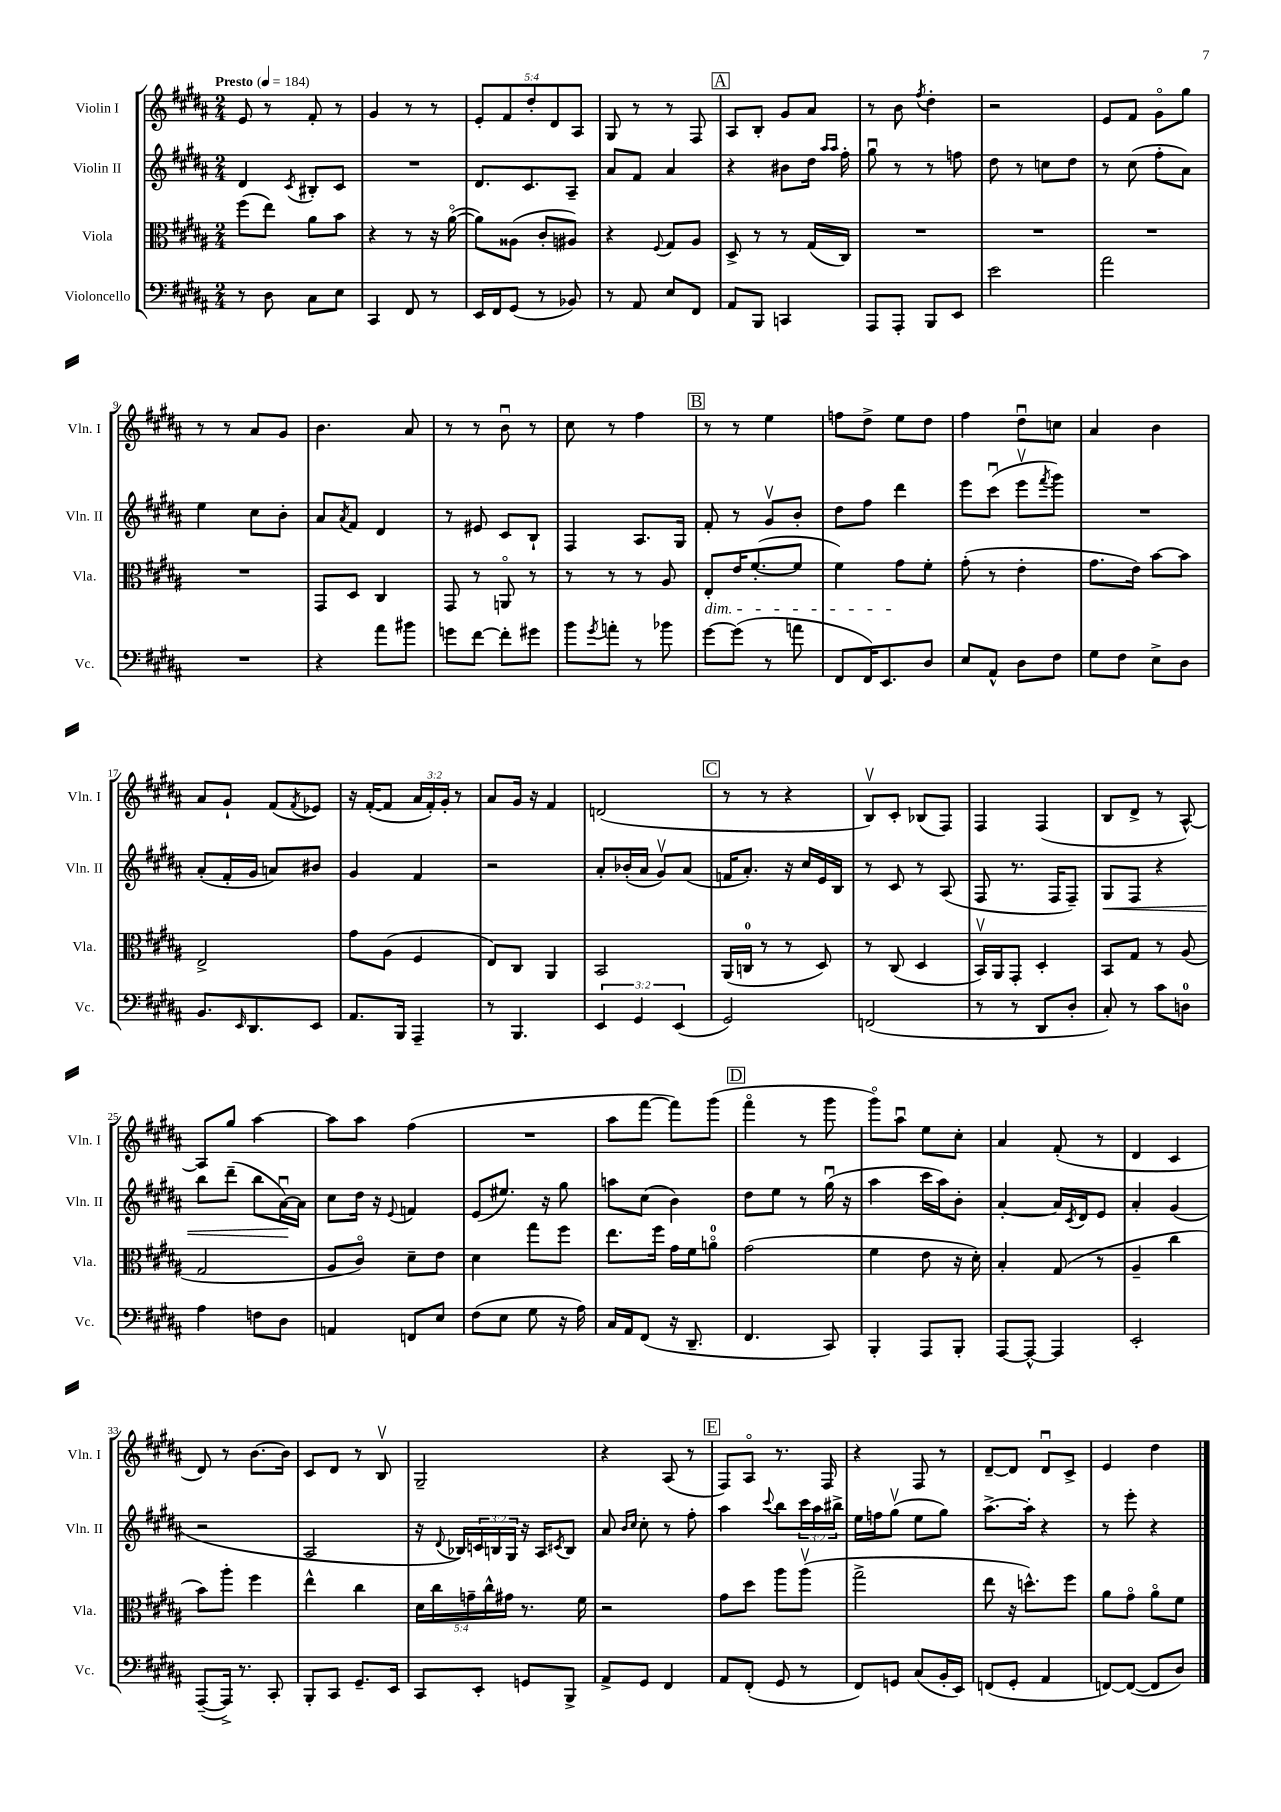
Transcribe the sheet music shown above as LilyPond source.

<<
\new StaffGroup <<
\new Staff = "s0" \with { instrumentName = "Violin I" shortInstrumentName = "Vln. I" } {
    \clef treble \key b \major \numericTimeSignature \time 2/4 \override Staff.TupletNumber.text = #tuplet-number::calc-fraction-text \tempo "Presto" 4 = 184
    e'8 r8 fis'8-. r8 |
    gis'4 r8 r8 |
    \tuplet 5/4 { e'8-. fis'8 dis''8-. dis'8 ais8 } |
    gis8 r8 r8 fis8 |
    \mark \markup { \box "A" } ais8 b8-. gis'8 ais'8 |
    r8 b'8 \acciaccatura { fis''8 } dis''4-. |
    r2 |
    e'8 fis'8 gis'8\flageolet gis''8 |
    r8 r8 ais'8 gis'8 |
    b'4. ais'8 |
    r8 r8 b'8\downbow r8 |
    cis''8 r8 fis''4 |
    \mark \markup { \box "B" } r8 r8 e''4 |
    f''8 dis''8-> e''8 dis''8 |
    fis''4 dis''8\downbow c''8 |
    ais'4 b'4 |
    ais'8 gis'8-! fis'8( \acciaccatura { fis'8 } ees'8) |
    r16 fis'16~-.( fis'8 \tuplet 3/2 { ais'16 fis'16-.) gis'16-. } r8 |
    ais'8 gis'16 r16 fis'4 |
    d'2( |
    \mark \markup { \box "C" } r8 r8 r4 |
    b8\upbow) cis'8-. bes8( fis8) |
    fis4 fis4( |
    b8 dis'8-> r8 ais8~-^) |
    ais8 gis''8 ais''4~ |
    ais''8 ais''8 fis''4( |
    R2 |
    ais''8 fis'''8~ fis'''8) gis'''8( |
    \mark \markup { \box "D" } fis'''4\flageolet r8 gis'''8 |
    gis'''8\flageolet) ais''8\downbow e''8 cis''8-. |
    ais'4 fis'8-.( r8 |
    dis'4 cis'4 |
    dis'8) r8 b'8.~ b'16 |
    cis'8 dis'8 r8 b8\upbow |
    gis2-- |
    r4 ais8( r8 |
    \mark \markup { \box "E" } fis8) ais8\flageolet r8. fis16 |
    r4 fis8 r8 |
    dis'8~-- dis'8 dis'8\downbow cis'8-> |
    e'4 dis''4 \bar "|." |
}
\new Staff = "s1" \with { instrumentName = "Violin II" shortInstrumentName = "Vln. II" } {
    \clef treble \key b \major \numericTimeSignature \time 2/4 \override Staff.TupletNumber.text = #tuplet-number::calc-fraction-text
    dis'4 \acciaccatura { cis'8 } bis8-. cis'8 |
    R2 |
    dis'8. cis'8. ais8-- |
    ais'8 fis'8 ais'4 |
    \mark \markup { \box "A" } r4 bis'8 dis''16 \grace { ais''16 ais''16 } fis''16-. |
    gis''8\downbow r8 r8 f''8 |
    dis''8 r8 c''8 dis''8 |
    r8 cis''8( fis''8-. ais'8) |
    e''4 cis''8 b'8-. |
    ais'8 \acciaccatura { ais'8 } fis'8 dis'4 |
    r8 eis'8 cis'8 b8-! |
    fis4 ais8. gis16 |
    \mark \markup { \box "B" } fis'8-. r8 gis'8\upbow b'8-. |
    dis''8 fis''8 dis'''4 |
    e'''8 cis'''8\downbow( e'''8\upbow \acciaccatura { fis'''8 } gis'''8) |
    R2 |
    ais'8-.( fis'16-. gis'16 a'8) bis'8 |
    gis'4 fis'4 |
    r2 |
    ais'8-. bes'16-.( ais'16 gis'8\upbow) ais'8( |
    \mark \markup { \box "C" } f'16 ais'8.-.) r16 cis''16 e'16 b16 |
    r8 cis'8 r8 ais8( |
    fis8 r8. fis16 fis8--) |
    gis8\< fis8 r4 |
    b''8 dis'''8--( b''8 ais'16~\downbow\!) ais'16 |
    cis''8 dis''16 r16 \appoggiatura { e'8 } f'4 |
    e'8( eis''8.) r16 gis''8 |
    a''8 cis''8( b'4) |
    \mark \markup { \box "D" } dis''8 e''8 r8 gis''16\downbow( r16 |
    ais''4 cis'''16 ais''16) b'8-. |
    ais'4~-. ais'16 \acciaccatura { cis'8 } dis'16 e'8 |
    ais'4-. gis'4( |
    r2 |
    ais2 |
    r16 \appoggiatura { dis'8 } bes16) \tuplet 3/2 { c'16 b16 gis16 } r16 ais16 \acciaccatura { cis'8 } b8 |
    ais'8 \grace { b'16 cis''16 } cis''8-. r8 fis''8-. |
    \mark \markup { \box "E" } ais''4 \appoggiatura { cis'''8 } b''8 \tuplet 3/2 { cis'''16 ais''16 bis''16-> } |
    e''16 f''16 gis''8\upbow( e''8 gis''8) |
    ais''8.~-> ais''16-. r4 |
    r8 e'''8-. r4 \bar "|." |
}
\new Staff = "s2" \with { instrumentName = "Viola" shortInstrumentName = "Vla." } {
    \clef alto \key b \major \numericTimeSignature \time 2/4 \override Staff.TupletNumber.text = #tuplet-number::calc-fraction-text
    fis''8( e''8) ais'8 b'8 |
    r4 r8 r16 ais'16~\flageolet( |
    ais'8) aisis8( cis'8-. ais8) |
    r4 \appoggiatura { fis8 } gis8 ais8 |
    \mark \markup { \box "A" } dis8-> r8 r8 gis16( cis16) |
    R2 |
    R2 |
    R2 |
    R2 |
    gis,8 dis8 cis4 |
    gis,8 r8 a,8\flageolet r8 |
    r8 r8 r8 ais8 |
    \mark \markup { \box "B" } e8-.\dim e'16 fis'8.~-.( fis'8 |
    fis'4) gis'8\! fis'8-. |
    gis'8-.( r8 e'4-. |
    gis'8. e'16) b'8~ b'8 |
    e2-> |
    gis'8 ais8( fis4 |
    e8) cis8 ais,4 |
    b,2 |
    \mark \markup { \box "C" } ais,16( c16-0 r8 r8 dis8) |
    r8 cis8( dis4 |
    b,16\upbow) ais,16 gis,8-. dis4-. |
    b,8 gis8 r8 ais8( |
    gis2 |
    ais8 cis'8\flageolet) dis'8-- e'8 |
    dis'4 gis''8 fis''8 |
    e''8. fis''16 gis'16 fis'16 a'8-0\flageolet |
    \mark \markup { \box "D" } gis'2( |
    fis'4 e'8 r16 dis'16-.) |
    b4-. gis8( r8 |
    ais4-- cis''4 |
    b'8) ais''8-. fis''4 |
    e''4-^ cis''4 |
    \tuplet 5/4 { dis'16 cis''16 g'16-- cis''16-^ gis'16 } r8. fis'16 |
    r2 |
    \mark \markup { \box "E" } gis'8 dis''8 ais''8 ais''8\upbow( |
    gis''2-> |
    e''8 r16 d''8.-^) fis''8 |
    ais'8 gis'8\flageolet ais'8\flageolet fis'8 \bar "|." |
}
\new Staff = "s3" \with { instrumentName = "Violoncello" shortInstrumentName = "Vc." } {
    \clef bass \key b \major \numericTimeSignature \time 2/4 \override Staff.TupletNumber.text = #tuplet-number::calc-fraction-text
    r8 dis8 cis8 e8 |
    cis,4 fis,8 r8 |
    e,16 fis,16 gis,8( r8 bes,8) |
    r8 ais,8 e8 fis,8 |
    \mark \markup { \box "A" } ais,8 b,,8 c,4 |
    ais,,8 ais,,8-. b,,8 e,8 |
    e'2 |
    ais'2 |
    R2 |
    r4 ais'8 bis'8 |
    g'8 fis'8~ fis'8-. gis'8 |
    b'8 \acciaccatura { gis'8 } a'8-. r8 bes'8 |
    \mark \markup { \box "B" } gis'8~ gis'8( r8 a'8 |
    fis,8 fis,16) e,8. dis8 |
    e8 ais,8-^ dis8 fis8 |
    gis8 fis8 e8-> dis8 |
    b,8. \grace { e,16 } dis,8. e,8 |
    ais,8. b,,16 ais,,4-- |
    r8 b,,4. |
    \tuplet 3/2 { e,4 gis,4 e,4( } |
    \mark \markup { \box "C" } gis,2) |
    f,2( |
    r8 r8 dis,8 dis8-. |
    cis8-.) r8 cis'8 d8-0 |
    ais4 f8 dis8 |
    a,4 f,8 e8 |
    fis8( e8 gis8 r16 ais16) |
    cis16 ais,16 fis,8( r16 dis,8.-- |
    \mark \markup { \box "D" } fis,4. cis,8) |
    b,,4-. ais,,8 b,,8-. |
    ais,,8~ ais,,8~-^ ais,,4 |
    e,2-. |
    ais,,8~--( ais,,16->) r8. cis,8-. |
    b,,8-. cis,8 gis,8.-- e,16 |
    cis,8 e,8-. g,8 b,,8-> |
    ais,8-> gis,8 fis,4 |
    \mark \markup { \box "E" } ais,8 fis,8-.( gis,8 r8 |
    fis,8) g,8 cis8( b,16-. e,16) |
    f,8( gis,8-. ais,4 |
    f,8~) f,8~( f,8 dis8) \bar "|." |
}
>>
>>
